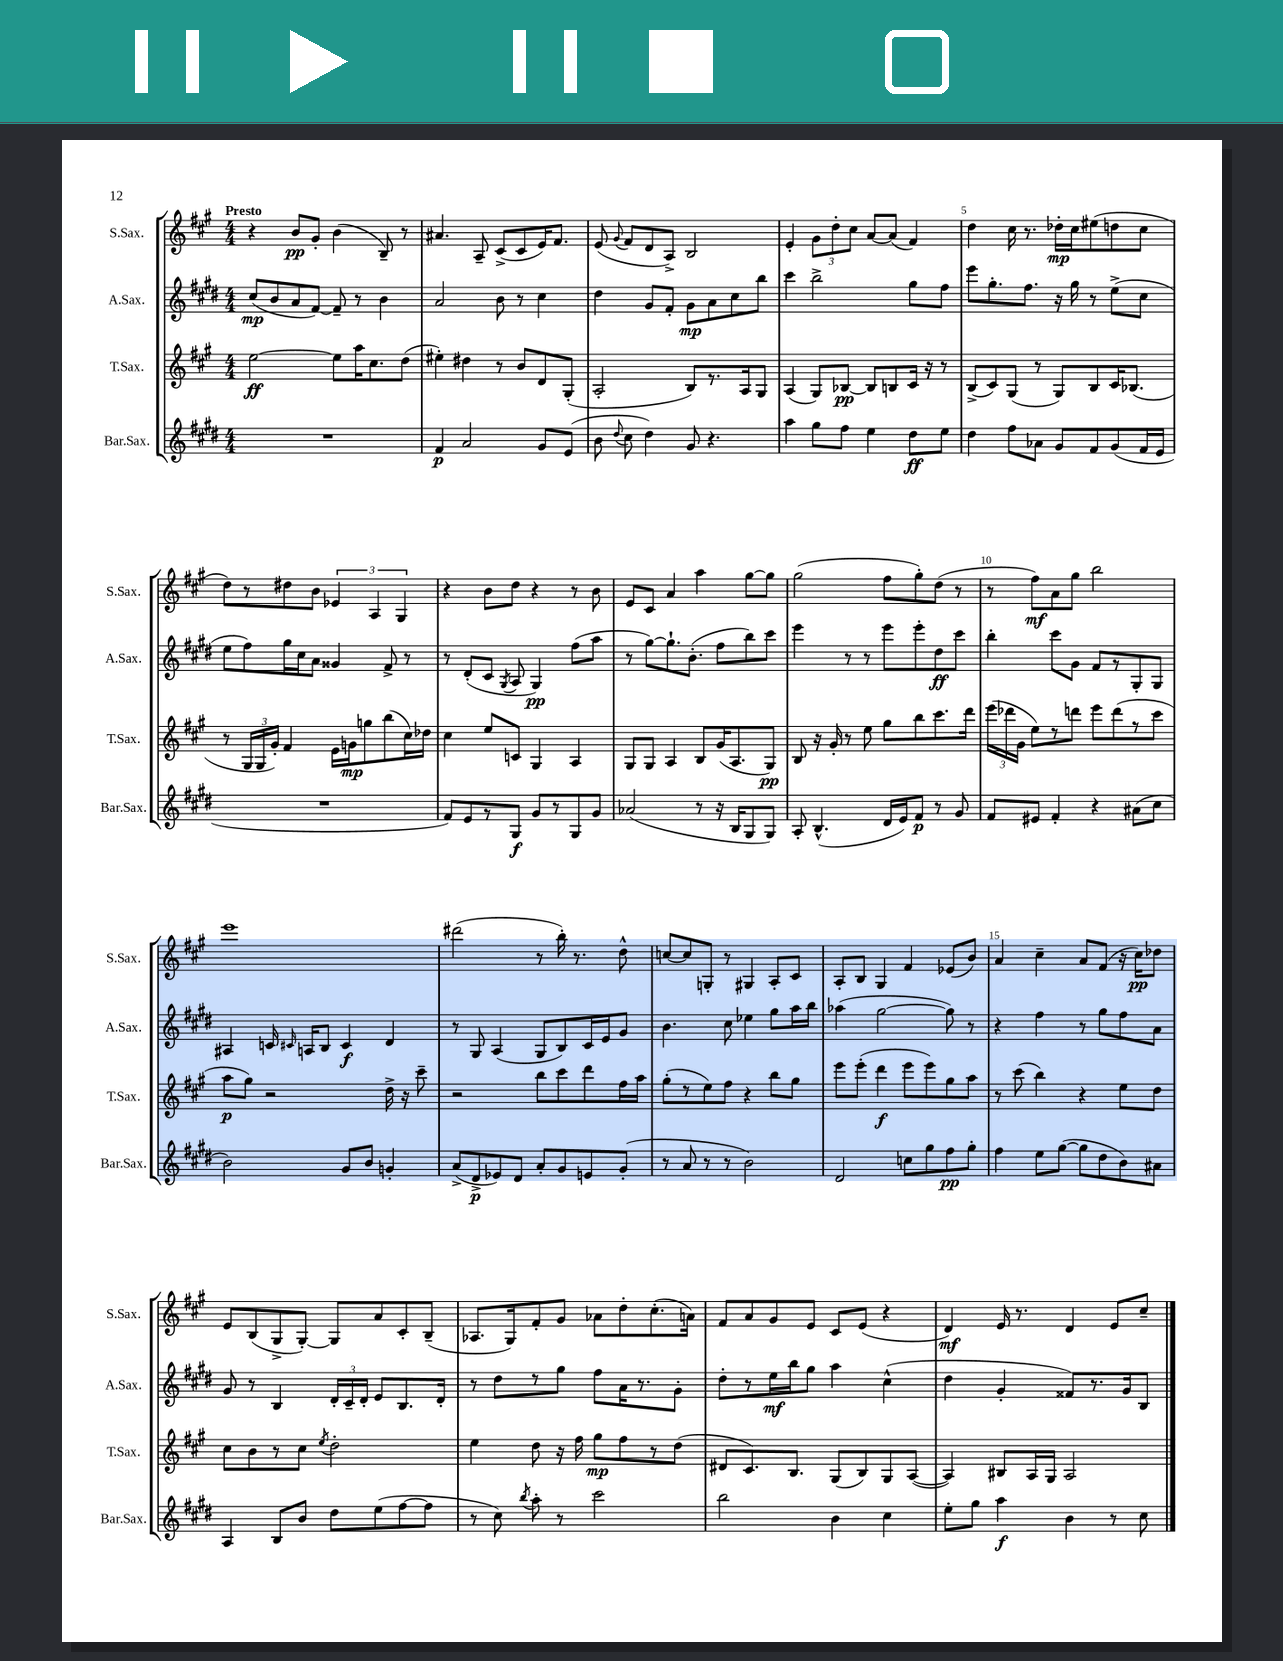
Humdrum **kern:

**kern	**kern	**kern	**kern
*staff4	*staff3	*staff2	*staff1
*clefG2	*clefG2	*clefG2	*clefG2
*k[f#c#g#d#]	*k[f#c#g#]	*k[f#c#g#d#]	*k[f#c#g#]
*M4/4	*M4/4	*M4/4	*M4/4
1r	[2ee\	(8cc#/L	4r
.	.	8b/	.
.	.	8a/	8b/L
.	.	[8f#/J)	8g#'/J
.	8ee\]L	8f#~/]	(4b\
.	16aa\K	8r	.
.	8.cc#\	.	.
.	.	4b\	8B~/)
.	(8dd\J	.	8r
=	=	=	=
4f#/	4ee#'\)	2a/	4.a#/
2a/	4dd#\	.	.
.	.	.	8A~/
.	8r	8b\	(8c#^/L
.	8b/L	8r	8c#/
8g#/L	8d/	4cc#\	16e/K)
.	.	.	8.f#/J
(8e/J	(8G#'/J	.	.
=	=	=	=
8b\	2A'/	4dd#\	(8e/
8qqdd#/	.	.	8qqg#/
8cc#\	.	.	8f#/L
4dd#\)	.	8g#/L	8d/
.	.	8f#'/J	8A^/J)
8g#/	8B/L)	8g#\L	2B/
4.r	8.r	8a\	.
.	.	8cc#\	.
.	16A/k	.	.
.	8G#/J	8bb\J	.
=	=	=	=
4aa\	(4A/	4ccc#\	4e'/
8gg#\L	8G#/L)	2bb^\	12g#\L
.	.	.	12dd'\
8ff#\J	[8B-/J	.	.
.	.	.	12cc#\J
4ee\	8B-/]L	.	[8a/L
.	8B/	.	(8a/]J
8dd#\L	16c#/Jk	8gg#\L	4f#/)
.	16r	.	.
8ee\J	8r	8ff#\J	.
=	=	=	=
4dd#\	(8B^/L	8eee\L	4dd\
.	8c#/)	8.gg#'\	.
8ff#\L	(8G#/J	.	16cc#\
.	.	8.ff#\J	8.r
8a-\J	8r	.	.
8g#/L	8G#/L)	16r	16dd-'\LL
.	.	16gg#\	16cc#\J
8f#/	8B/	8r	(8ee#\
(8g#/	16c#/K	(8ee^\L	8dd\
.	(8.B-/J	.	.
16f#/L	.	8cc#\J	8cc#\J
16e/JJ	.	.	.
=	=	=	=
1r	8r	8ee\L	8dd\L)
.	24G#/LL	8ff#\)	8r
.	24G#/	.	.
.	24g#'/JJ)	.	.
.	4f#/	16gg#\L	8dd#\
.	.	16cc#\J	.
.	.	8a\J	8b\J
.	16e\LL	4g##/	6e-/
.	16g\J	.	.
.	8gg\	.	.
.	.	.	6A/
.	(8bb\	8f#^/	.
.	.	.	6G#/
.	16cc#\L)	8r	.
.	16dd-\JJ	.	.
=	=	=	=
8f#/L)	4cc#\	8r	4r
8e/	.	(8d#'/L	.
8r	8ee/L	8c#/J	8b\L
.	.	8qG#/	.
8G#/J	8c/J	8A/	8dd\J
8g#/L	4G#/	4G#/)	4r
8r	.	.	.
8G#/	4A/	(8ff#\L	8r
8g#/J	.	8aa\J	8b\
=	=	=	=
(2a-/	8G#/L	8r	8e/L
.	8G#/J	[8gg#\L)	8c#/J
.	4A/	8.gg#`\]	4a/
.	.	(8.b'\J	.
8r	8B/L	.	4aa\
16r	(16g#/K	8ff#\L	.
16B/LK	8.A/	.	.
8G#/	.	8bb\)	[8gg#\L
8G#/J)	8G#/J)	8ccc#\J	8gg#\]J
=	=	=	=
8A'/	8B/	4eee\	(2gg#\
(4.B^^/	16r	.	.
.	16g#'/	.	.
.	8r	8r	.
.	8ee\	8r	.
16d#/LL	8gg#\L	8eee\L	8ff#\L
16e/J)	.	.	.
8f#/J	8bb\	8eee'\	8gg#'\)
8r	8.ccc#\	8dd#\	(8dd\J
8g#/	.	8ccc#\J	8r
.	16ddd\Jk	.	.
=	=	=	=
8f#/L	(24eee\LL	4bb'\	8r
.	24ddd-\	.	.
.	24g#\JJ	.	.
8e#/J	8ee\L)	.	8ff#\L)
4f#'/	8r	8ccc#\L	8a\
.	8ddd\J	8g#\J	8gg#\J
4r	8eee\L	8f#/L	2bb\
.	(8ddd\	8r	.
(8a#\L	8r	8G#'/	.
8cc#\J	8ccc#\J	8G#/J	.
=	=	=	=
2b\)	8aa\L	4A#/	1eee
.	8gg#\J)	.	.
.	2r	16c/	.
.	.	16qqc#/	.
.	.	16A/LK	.
.	.	8B/J	.
8g#/L	.	4c#/	.
8b/J	.	.	.
4g'/	16dd^\	4d#/	.
.	16r	.	.
.	8ccc#~\	.	.
=	=	=	=
(8a^/L	2r	8r	(2ddd#\
8d#^/	.	8G#/	.
8e-/)	.	(4A/	.
8d#/J	.	.	.
8a'/L	8bb\L	8G#/L	8r
8g#/	8ccc#\	8B/)	16bb'\)
.	.	.	8.r
8e/	8ddd\	16c#/L	.
.	.	16e/J	.
(8g#'/J	16ff#\L	8g#/J	8dd^^\
.	16aa\JJ	.	.
=	=	=	=
8r	(8gg#'\L	4.b\	[8cc/L
8a/	8r	.	8cc/]
8r	8ee\)	.	8G'/J
8r	8ff#\J	8cc#\	8r
2b\)	4r	4ee-\	4G#/
.	8bb\L	8gg#\L	8A'/L
.	8gg#\J	16aa\L	8c#/J
.	.	16bb\JJ	.
=	=	=	=
2d#/	8eee\L	(4aa-\	8A'/L
.	(8eee'\J	.	8B/J
.	4ddd\	[2gg#\	4G#/
8cc\L	8eee\L	.	4f#/
8gg#\	8eee\)	.	.
8ff#\	8gg#\	8gg#\])	(8e-/L
8gg#'\J	8aa\J	8r	8b/J)
=	=	=	=
4ff#\	8r	4r	4a/
.	(8ccc#\	.	.
8ee\L	4bb\)	4ff#\	4cc#~\
([8gg#\J	.	.	.
8gg#\]L	4r	8r	8a/L
8dd#\	.	8gg#\L	(8f#/J
8b\)	8ee\L	8ff#\	16r
.	.	.	16cc#\LK)
8a#\J	8dd\J	8a\J	8dd-\J
=	=	=	=
4A/	8cc#\L	8g#/	8e/L
.	8b\	8r	(8B/
8B/L	8r	4B/	8G#^/
8b/J	8cc#\J	.	[8G#'/J)
.	8qee/	.	.
8dd#\L	2dd'\	24d#'/LL	8G#/]L
.	.	24c#~/	.
.	.	24d#'/JJ	.
(8ee\	.	8e/L	8a/
[8ff#\	.	8.B/	8c#'/
8ff#\]J	.	.	(8B~/J
.	.	16d#'/Jk	.
=	=	=	=
8r	4ee\	8r	8.A-/L
8cc#\)	.	8dd#\L	.
.	.	.	16G#/k)
8qbb/	.	.	.
8aa'\	8dd\	8r	8f#'/
8r	16r	8gg#\J	8g#/J
.	16ff#\	.	.
2ccc#\	8gg#\L	8ff#\L	8a-\L
.	8ff#\	16a\K	8dd'\
.	.	8.r	.
.	8r	.	(8.cc#'\
.	(8dd\J	8g#'\J	.
.	.	.	16a\Jk)
=	=	=	=
2bb\	8d#/L	8dd#'\L	8f#/L
.	8.c#/)	8r	8a/
.	.	16ee\L	8g#/
.	8.B/J	16bb\J	.
.	.	8gg#\J	8e/J
4b\	(8G#/L	4aa\	8c#/L
.	8B/)	.	(8e/J
4cc#\	8G#/	(4cc#^^\	4r
.	([8A/J	.	.
=	=	=	=
8ee'\L	4A/])	4dd#\	4d/)
8gg#\J	.	.	.
4aa\	8B#/L	4g#'/	16e/
.	.	.	8.r
.	16A/L	.	.
.	16G#/JJ	.	.
4b\	2A/	8f##/L)	4d/
.	.	8.r	.
8r	.	.	8e/L
.	.	16g#/k	.
8cc#\	.	8B/J	8cc#~/J
==	==	==	==
*-	*-	*-	*-
